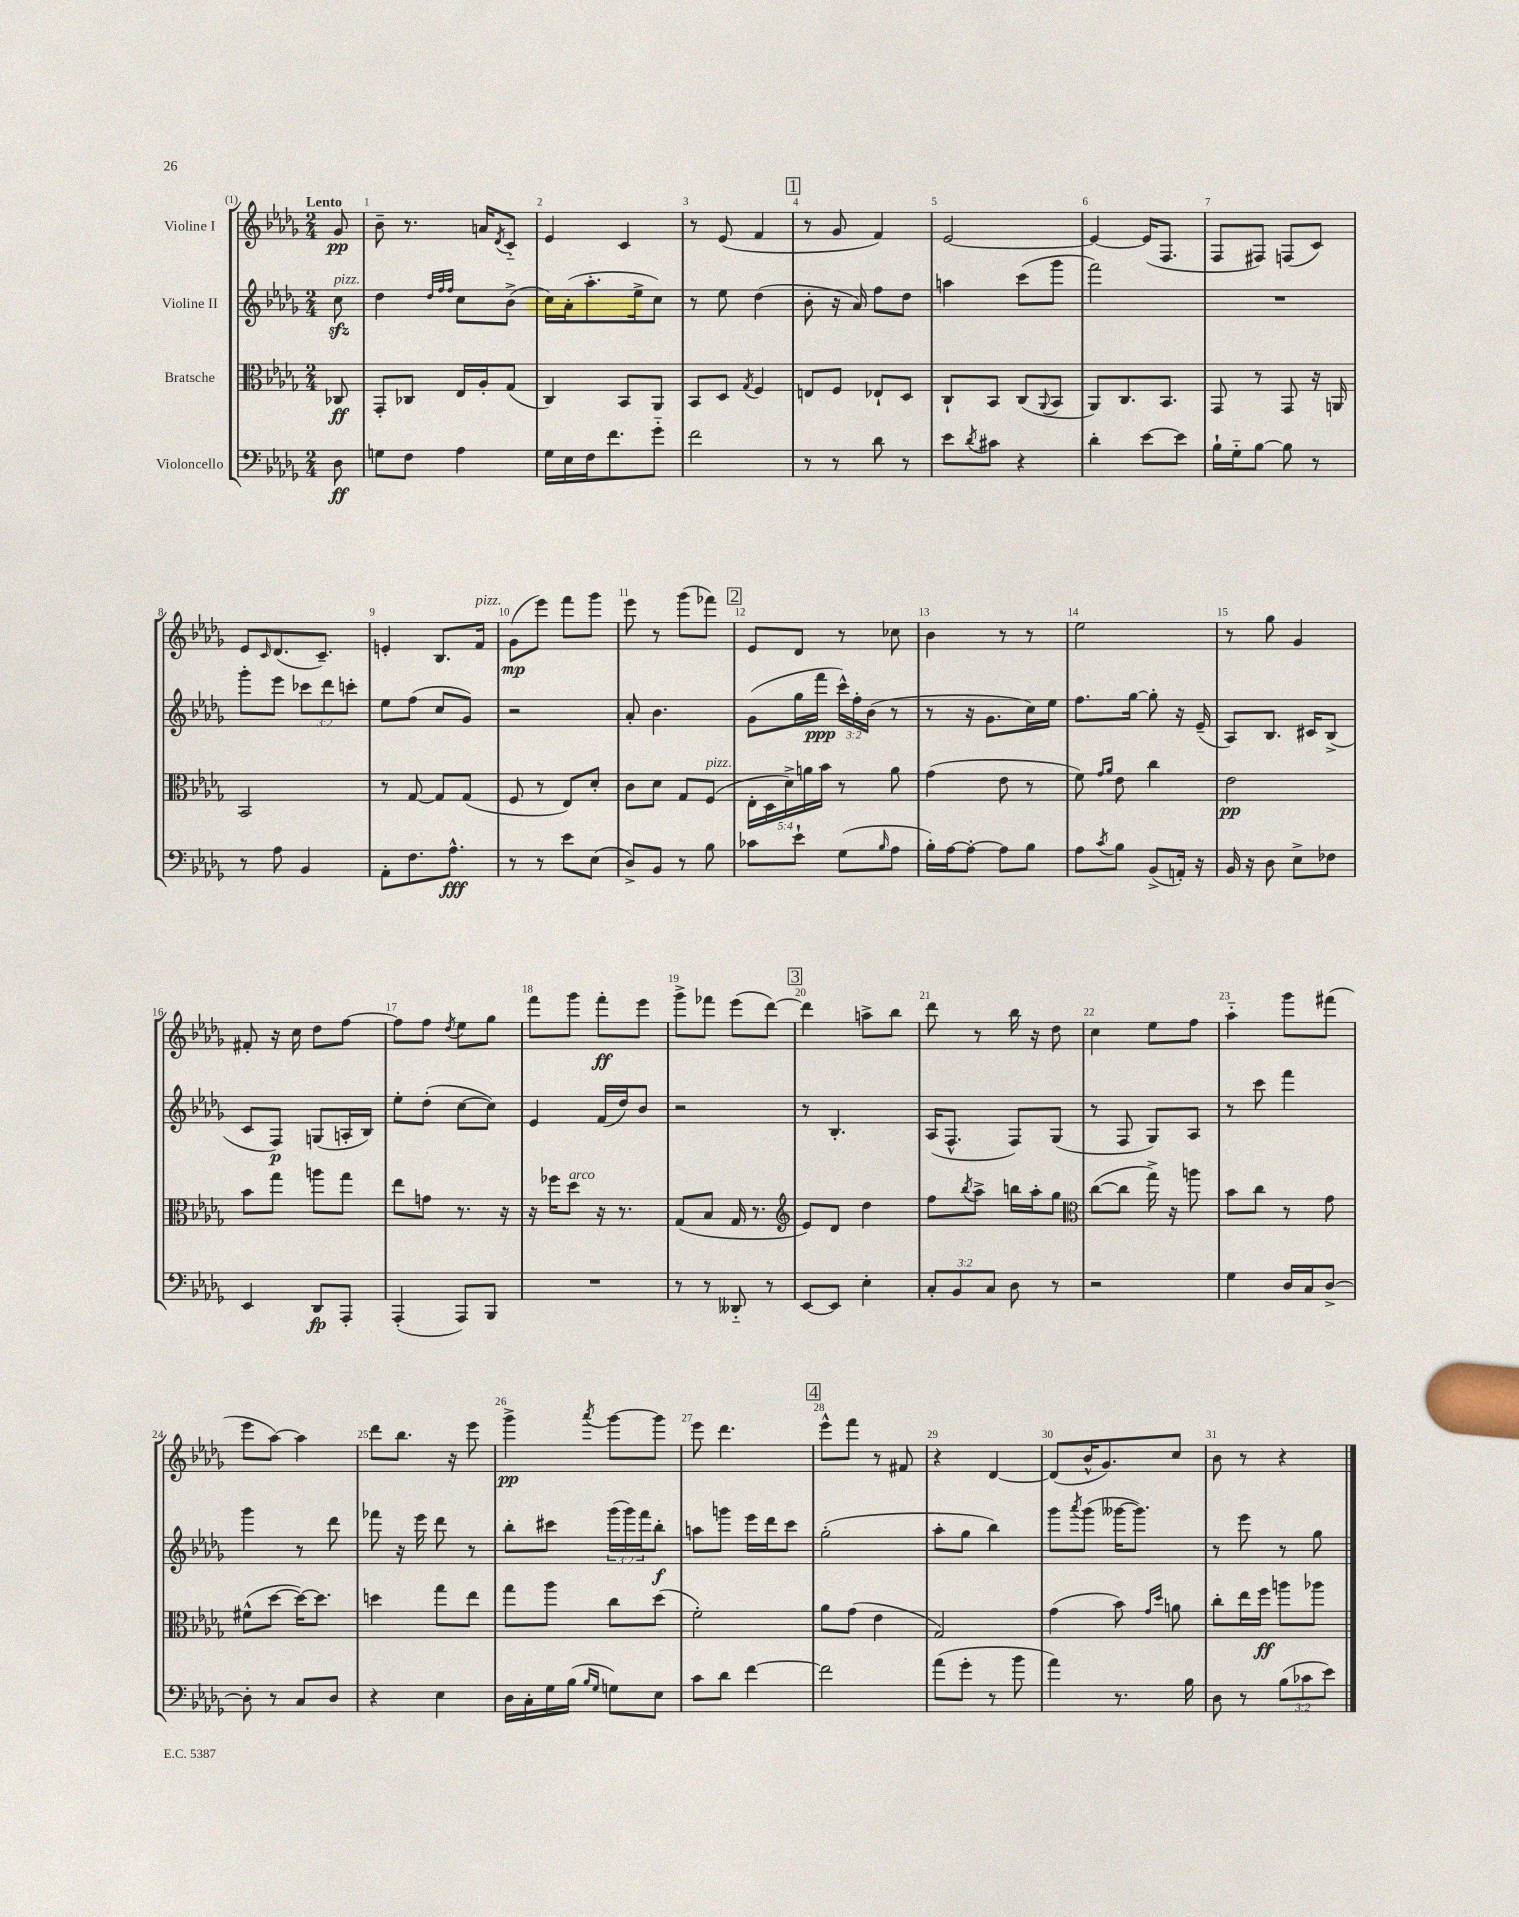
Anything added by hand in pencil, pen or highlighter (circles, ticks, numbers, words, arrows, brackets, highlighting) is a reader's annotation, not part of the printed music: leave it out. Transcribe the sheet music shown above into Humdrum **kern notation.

**kern	**kern	**kern	**kern
*staff4	*staff3	*staff2	*staff1
*clefF4	*clefC3	*clefG2	*clefG2
*k[b-e-a-d-g-]	*k[b-e-a-d-g-]	*k[b-e-a-d-g-]	*k[b-e-a-d-g-]
*M2/4	*M2/4	*M2/4	*M2/4
8D-\	8C-/	8cc\	8g-/
=	=	=	=
8G\L	8GG-'/L	4dd-\	8b-~\
8F\J	8C-/J	.	8.r
.	.	32qqdd-/LLL	.
.	.	32qqff/	.
.	.	32qqff/JJJ	.
4A-\	16E-/LL	8cc\L	.
.	16A-'/J	.	16a/LK
.	.	.	8qd-/
.	(8G-/J	(8b-^\J	8c'~/J
=	=	=	=
16G-\LL	4C/)	16cc\LL)	4e-/
16E-\	.	(16a-'\J	.
16F\J	.	8.aa-'\	.
8.f\	.	.	.
.	8BB-/L	.	4c/
.	.	16ee-^\k	.
8g-'~\J	8AA-/J	8cc\J)	.
=	=	=	=
2f\	8BB-/L	8r	8r
.	8D-/J	8ee-\	(8e-/
.	8qG-/	.	.
.	4F/	(4dd-\	4f/
=	=	=	=
8r	8E/L	8b-'\	8r
8r	8F/J	16r	8g-/
.	.	16a-/)	.
8d-\	8E-`/L	8ff\L	4f/)
8r	8D-/J	8dd-\J	.
=	=	=	=
8e-\L	8C`/L	4aa\	[2e-/
8qd-/	.	.	.
8c#\J	8BB-/J	.	.
4r	(8C/L	(8ccc\L	.
.	8qqAA-/	.	.
.	8BB-/J	8ggg-\J	.
=	=	=	=
4d-'\	8AA-/L)	2fff\)	4e-/_
.	8.C/	.	.
[8e-\L	.	.	(16e-/]LK
.	8.BB-/J	.	8.F/J
8e-\]J	.	.	.
=	=	=	=
16B-`\LL	8GG-/	2r	8F/L
16G-'~\J	.	.	.
[8B-\J	8r	.	8F#/J)
8B-\]	8GG-/	.	(8F/L
8r	16r	.	8c/J)
.	16AA/	.	.
=	=	=	=
8r	2BB-/	8ggg-'\L	8e-/L
.	.	.	16qqc/
8A-\	.	8eee-\J	(8.d-/
4BB-/	.	12ccc-\L	.
.	.	.	8.c~/J)
.	.	12ddd-\	.
.	.	12ccc'\J	.
=	=	=	=
8AA-'\L	8r	8ee-\L	4e'/
8.F\	[8G-/	(8ff\J	.
.	8G-/]L	8cc/L	8.B-/L
8.A-^^\J	.	.	.
.	(8G-/J	8g-/J)	.
.	.	.	16f/Jk
=	=	=	=
8r	8F/	2r	(8g-\L
8r	8r	.	8eee-\J)
8e-\L	8E-/L)	.	8fff\L
(8E-\J	8d-'/J	.	8ggg-\J
=	=	=	=
8D-^/L)	8c\L	8a-'/	8eee-\
8BB-/J	8d-\J	4.b-\	8r
8r	8G-/L	.	(8ggg-\L
8B-\	(8F/J	.	8fff-\J)
=	=	=	=
8c-\L	20E-'\LL	(8g-\L	8e-/L
.	20D-\	.	.
.	20d-^\)	.	.
8e-`\J	.	16gg-\L	8d-/J
.	20a\	.	.
.	.	16fff\JJ	.
.	20b-\JJ	.	.
(8G-\L	8r	24ccc^^\LL)	8r
.	.	24ff'\	.
.	.	(24b-\JJ	.
16qqB-/	.	.	.
8A-\J	8a\	8r	8cc-\
=	=	=	=
16B-'\LL)	(4g-\	8r	4b-\
[16A-\J	.	.	.
8A-'\_J	.	16r	.
.	.	8.g-\L	.
8A-\]L	8e-\	.	8r
8B-\J	8r	16cc\L)	8r
.	.	16ee-\JJ	.
=	=	=	=
8A-\L	8f\)	8.ff\L	2ee-\
.	16qqg-/LL	.	.
8qc/	16qqa-/JJ	.	.
8B-\J	8e-\	.	.
.	.	[16gg-\Jk	.
(8BB-^/L	4cc\	8gg-'\]	.
16AA'/Jk)	.	16r	.
16r	.	(16e-~/	.
=	=	=	=
16BB-/	2e-\	8A-/L)	8r
16r	.	.	.
8D-\	.	8.B-/J	8gg-\
8E-^\L	.	.	4g-/
.	.	16c#/LK	.
8F-\J	.	(8B-^/J	.
=	=	=	=
4EE-/	8b-\L	8c/L	8f#'/
.	8gg-\J	8F/J)	16r
.	.	.	16cc\
8DD-/L	8aa\L	(8G/L	8dd-\L
8AAA-'/J	8gg-\J	16A'/L	[8ff\J
.	.	16B-/JJ)	.
=	=	=	=
(4AAA-'/	8ee-\L	8ee-'\L	8ff\]L
.	8g\J	(8dd-'\J	8ff\J
.	.	.	8qdd-/
8AAA-/L)	8.r	[8cc\L	8ee-\L
8BBB-/J	.	8cc\]J)	8gg-\J
.	16r	.	.
=	=	=	=
2r	16r	4e-/	8fff\L
.	16ff-\LK	.	.
.	8dd-\J	.	8ggg-\J
.	16r	(16f/LL	8fff'\L
.	8.r	16dd-/J)	.
.	.	8b-/J	8eee-\J
=	=	=	=
8r	(8G-/L	2r	8ggg-^\L
8r	8B-/J	.	8fff-\J
8DD--'~/	16G-/	.	(8eee-\L
.	8.r	.	.
8r	.	.	[8ddd-\J)
=	=	=	=
*	*clefG2	*	*
[8EE-/L	8e-/L)	8r	4ddd-\]
8EE-/]J	8d-/J	4.B-'/	.
4E-'\	4dd-\	.	8aa^\L
.	.	.	8bb-\J
=	=	=	=
12C'/L	8ff\L	(16A-/LK	8ddd-\
.	.	8.F^^/J	.
12BB-/	.	.	.
.	8qbb-/	.	.
.	8aa-^\J	.	8r
12C/J	.	.	.
8D-\	16bb\LL	8F/L)	16bb-\
.	16aa-'\J	.	16r
8r	8gg-\J	(8G-/J	8dd-\
=	=	=	=
*	*clefC3	*	*
2r	([8cc\L	8r	4cc\
.	8cc\]J	8F/	.
.	16gg-^\)	8G-/L)	8ee-\L
.	16r	.	.
.	8aa\	8A-/J	8ff\J
=	=	=	=
4G-\	8b-\L	8r	4aa-'~\
.	8cc\J	8ccc\	.
16D-/LL	8r	4fff\	8ggg-\L
16C/J	.	.	.
[8D-^/J	8g-\	.	(8fff#\J
=	=	=	=
8D-'\]	(8f#^^\L	4ggg-\	8eee-\L
8r	[8dd-\J	.	[8aa-\J)
8C/L	16dd-\_LK)	8r	4aa-\]
.	8.dd-\]J	.	.
8D-/J	.	8ddd-\	.
=	=	=	=
4r	4dd\	8fff-\	8ddd-\L
.	.	16r	8.bb-\J
.	.	16eee-\	.
4E-\	8gg-\L	8ddd-\	.
.	.	.	16r
.	8ee-\J	8r	8eee-\
=	=	=	=
16D-\LL	8gg-\L	8bb-'\L	4ggg-^\
16C'\	.	.	.
16G-\	8aa-\J	8ccc#\J	.
(16B-\JJ	.	.	.
16qqB-/LL	.	.	.
16qqG-/JJ	.	.	8qaaa-/
8G\L)	8cc\L	(24ggg-\LL	[8ggg-\L
.	.	24ggg-\)	.
.	.	24fff\J	.
8E-\J	(8dd-\J	8bb-'\J	8ggg-\]J
=	=	=	=
8c\L	2f'\)	8aa\L	8eee-\
8d-\J	.	8ggg\J	4.ddd-\
[4f\	.	16eee-\LL	.
.	.	16ddd-\J	.
.	.	8ccc\J	.
=	=	=	=
2f\]	8a-\L	(2gg-'\	8eee-^^\L
.	(8g-\J	.	8fff\J
.	4e-\	.	8r
.	.	.	8f#/
=	=	=	=
(8a-\L	2G-/)	8aa-'\L	4r
8g-'\J	.	8gg-\J	.
8r	.	4bb-\)	[4d-/
8b-\	.	.	.
=	=	=	=
4a-\)	(4g-\	8ggg-\L	(8d-/]L
.	.	8qaaa-/	.
.	.	(8ggg-\J	16b-^^/K
.	.	.	8.g-/)
8.r	8b-\)	[16ggg--\LK	.
.	.	8.ggg--\]J)	.
.	16qqg-/LL	.	.
.	16qqdd-/JJ	.	.
.	8a\	.	8cc/J
16B-\	.	.	.
=	=	=	=
8D-\	8cc'\L	8r	8b-\
8r	16ee-\L	8eee-\	8r
.	16ff\JJ	.	.
(12B-\L	8aa\L	8r	4r
12c-\	.	.	.
.	8aa-\J	8gg-\	.
12e-\J)	.	.	.
==	==	==	==
*-	*-	*-	*-
